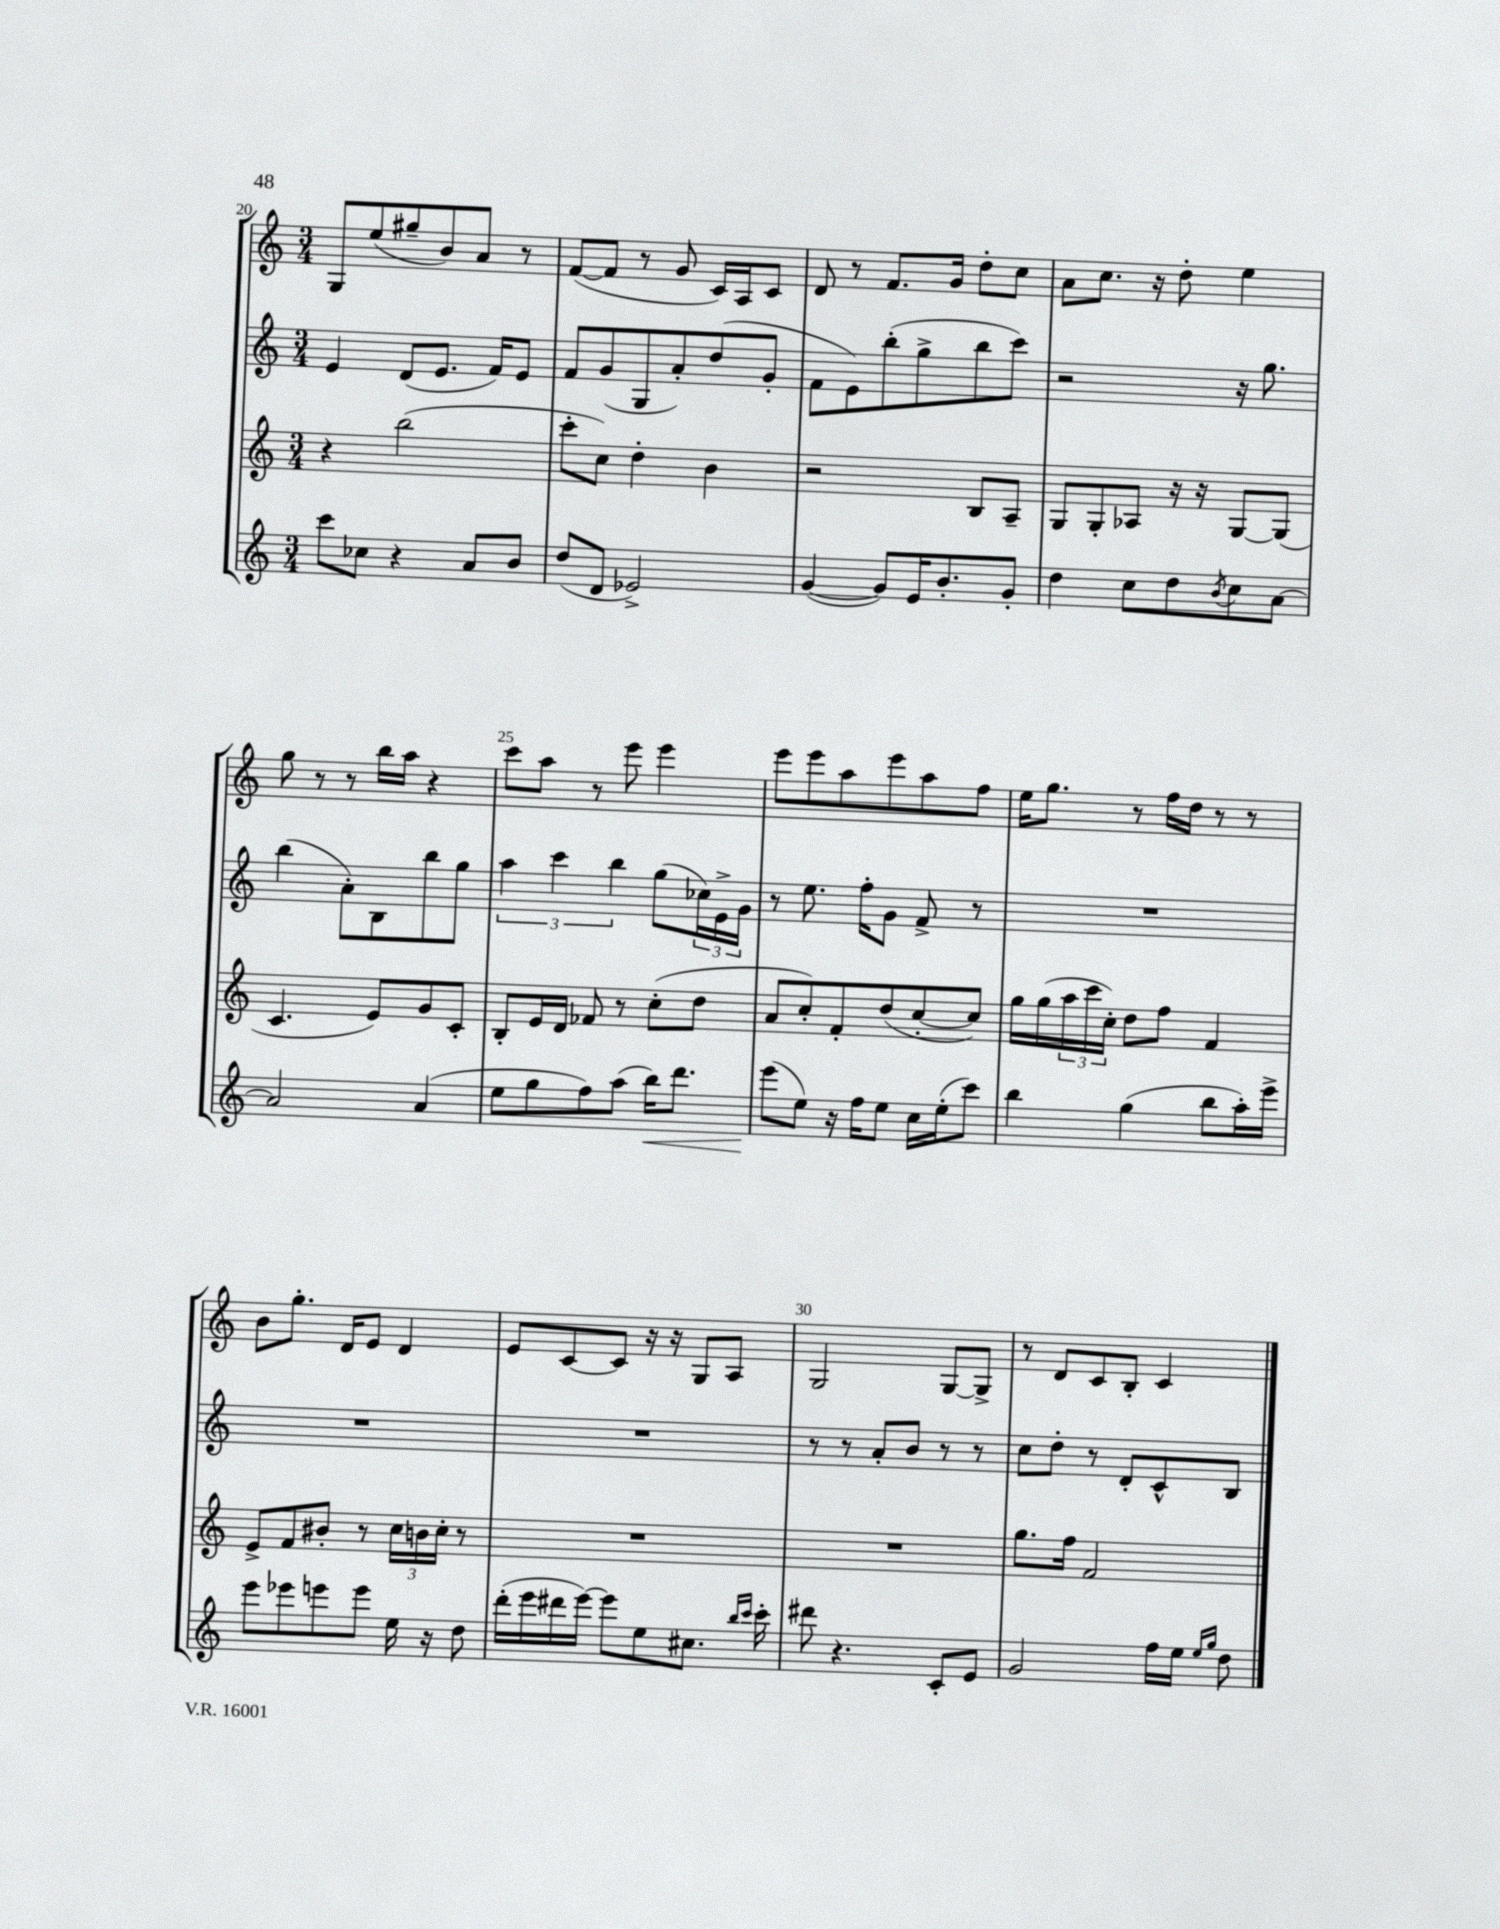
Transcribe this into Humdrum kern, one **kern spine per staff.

**kern	**kern	**kern	**kern
*staff4	*staff3	*staff2	*staff1
*clefG2	*clefG2	*clefG2	*clefG2
*k[]	*k[]	*k[]	*k[]
*M3/4	*M3/4	*M3/4	*M3/4
8ccc\L	4r	4e/	8G/L
8cc-\J	.	.	(8ee/
4r	(2bb\	(8d/L	8gg#~/
.	.	8.e/J	8b/)
8a/L	.	.	8a/J
.	.	16f/LK)	.
8b/J	.	8e/J	8r
=	=	=	=
(8dd/L	8ccc'\L	8f/L	([8f/L
8d/J	8cc\J)	(8g/	8f/]J
2e-^/)	4dd'\	8G/	8r
.	.	8a'/)	8g/
.	4b\	(8dd/	16c/LL)
.	.	.	16A/J
.	.	8g'/J	8c/J
=	=	=	=
([4g/	2r	8f\L	8d/
.	.	8e\)	8r
8g/]L)	.	(8bb'\	8.f/L
16e/K	.	8gg^\	.
8.b'/	.	.	16g/Jk
.	8B/L	8bb\	8dd'\L
8g'/J	8A~/J	8ccc\J)	8cc\J
=	=	=	=
4dd\	8G/L	2r	8a\L
.	8G'/	.	8.cc\J
8cc\L	8A-/J	.	.
.	.	.	16r
8dd\	16r	.	8dd'\
.	16r	.	.
8qb/	.	.	.
8cc\	[8G/L	16r	4ee\
.	.	8.gg\	.
[8a\J	(8G/]J	.	.
=	=	=	=
2a/]	4.c/	(4bb\	8gg\
.	.	.	8r
.	.	8a'\L)	8r
.	8e/L)	8B\	16bb\LL
.	.	.	16aa\JJ
(4a/	8g/	8bb\	4r
.	8c'/J	8gg\J	.
=	=	=	=
8ee\L	8B'/L	6aa\	8ccc\L
8gg\	16e/L	.	8aa\J
.	.	6ccc\	.
.	16d/JJ	.	.
8ff\)	8f-/	.	8r
.	.	6bb\	.
(8aa\J	8r	.	8eee\
16bb\LK)	(8cc'\L	(8gg\L	4eee\
8.ddd\J	.	.	.
.	8dd\J	24cc-\L)	.
.	.	24e^\	.
.	.	24g\JJ	.
=	=	=	=
(8eee\L	8a/L	8r	8eee\L
8ee\J)	8cc'/)	8.ee\	8eee\
16r	8f'/	.	8aa\
16ff\LK	.	16ff'\LK	.
8ee\J	(8dd/	8g\J	8eee\
16cc\LL	[8cc'/	8f^/	8aa\
(16ee'\J	.	.	.
8ccc\J)	8cc/]J)	8r	8ff\J
=	=	=	=
4bb\	16gg\LL	2.r	16ee\LK
.	(16gg\	.	8.gg\J
.	24aa\	.	.
.	24ccc\	.	.
.	24cc'\JJ)	.	.
(4gg\	8dd\L	.	8r
.	8ff\J	.	16ff\LL
.	.	.	16dd\JJ
8bb\L	4f/	.	8r
16aa'\L)	.	.	8r
16eee^\JJ	.	.	.
=	=	=	=
8eee\L	8e^/L	2.r	8b\L
8eee-\	8f/	.	8.gg'\J
8eee\	8b#'/J	.	.
.	.	.	16d/LK
8eee\J	8r	.	8e/J
16ee\	24cc\LL	.	4d/
.	24b\	.	.
16r	.	.	.
.	24cc'\JJ	.	.
8dd\	8r	.	.
=	=	=	=
(16ddd'\LL	2.r	2.r	8e/L
16eee\	.	.	.
16ddd#\	.	.	[8c/
[16eee\JJ)	.	.	.
8eee\]L	.	.	8c/]J
8ee\	.	.	16r
.	.	.	16r
8.cc#\J	.	.	8G/L
.	.	.	8A/J
16qqbb/LL	.	.	.
16qqccc/JJ	.	.	.
16ccc'\	.	.	.
=	=	=	=
8ddd#\	2.r	8r	2G/
4.r	.	8r	.
.	.	8a'/L	.
.	.	8b/J	.
8c'/L	.	8r	[8G/L
8e/J	.	8r	8G^/]J
=	=	=	=
2g/	8.gg\L	8cc\L	8r
.	.	8dd'\J	8d/L
.	16ff\Jk	.	.
.	2f/	8r	8c/
.	.	8d'/L	8B'/J
16ff\LL	.	8c^^/	4c/
16ee\JJ	.	.	.
16qqee/LL	.	.	.
16qqgg/JJ	.	.	.
8dd\	.	8B/J	.
==	==	==	==
*-	*-	*-	*-
